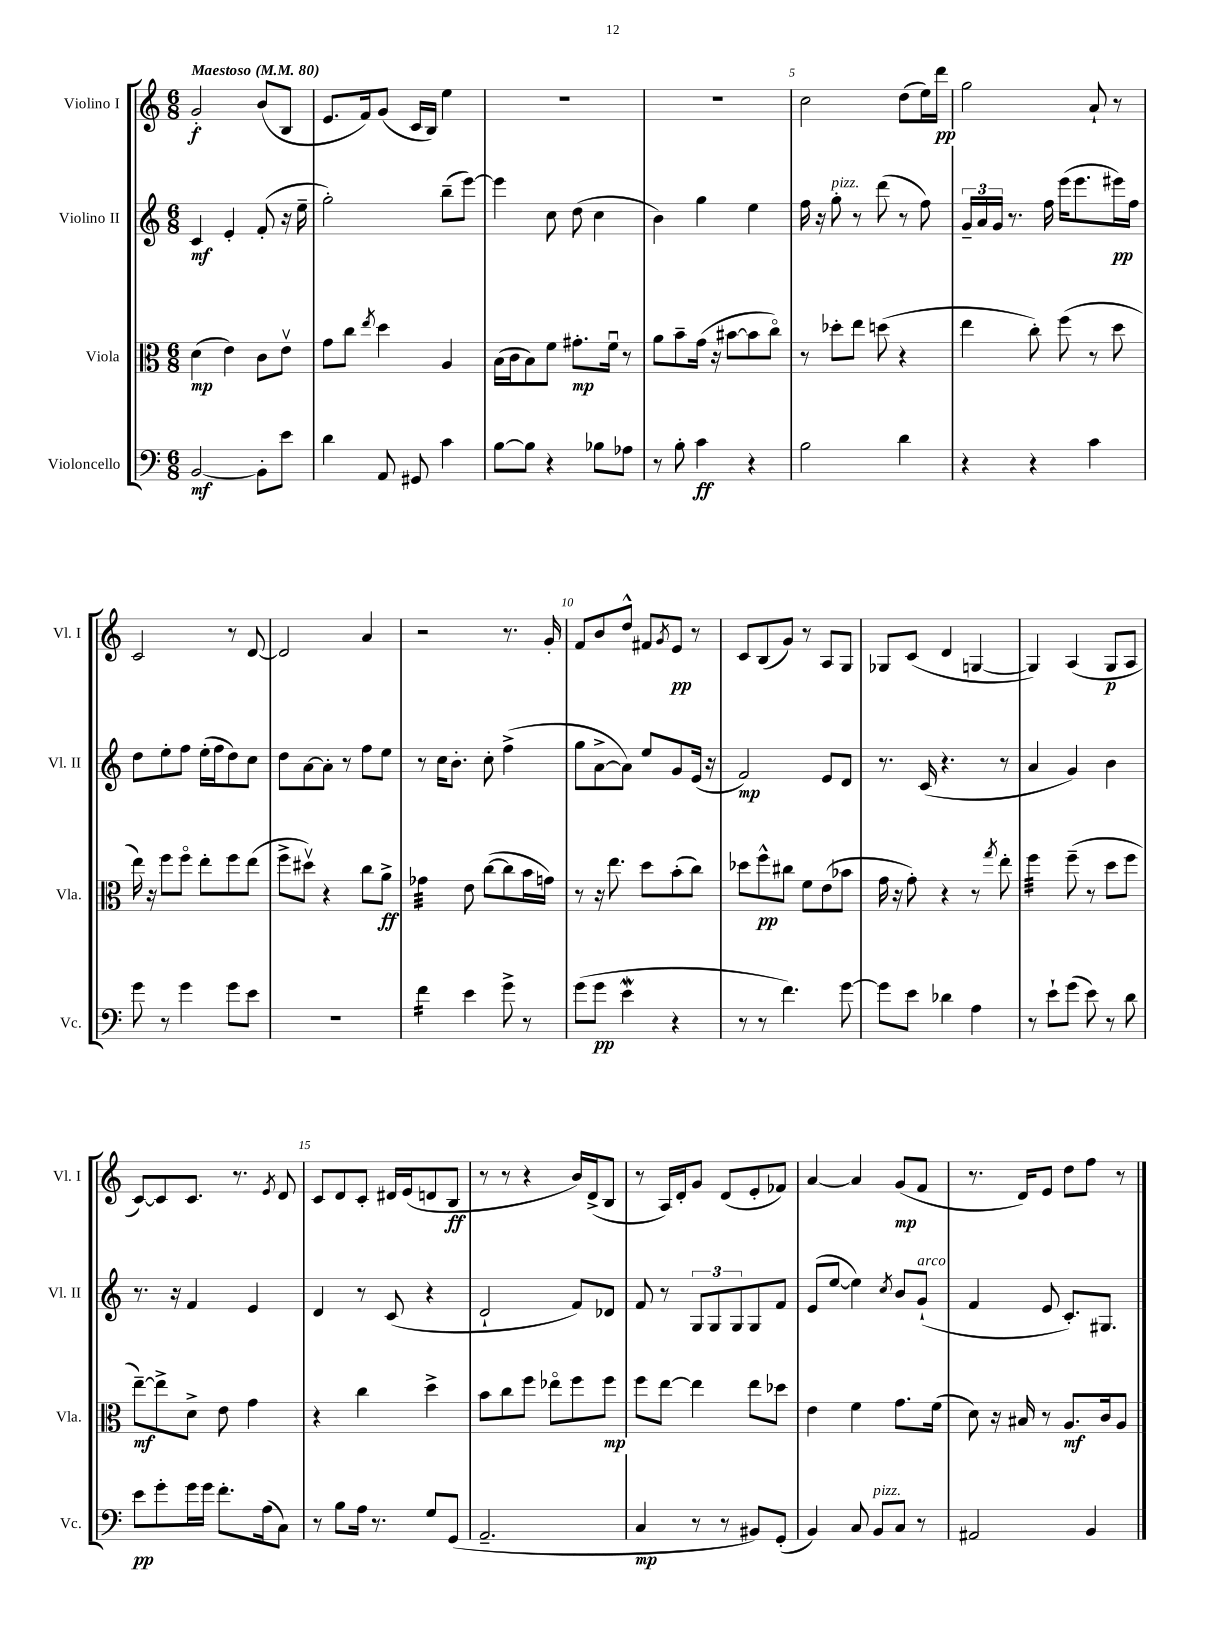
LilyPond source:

<<
\new StaffGroup <<
\new Staff = "s0" \with { instrumentName = "Violino I" shortInstrumentName = "Vl. I" } {
    \clef treble \key c \major \numericTimeSignature \time 6/8 \tempo "Maestoso" 4 = 80
    g'2-.\f b'8( b8 |
    e'8. f'16) g'8( c'16 b16) e''4 |
    R2. |
    R2. |
    c''2 d''8( e''16) d'''16\pp |
    g''2 a'8-! r8 |
    c'2 r8 d'8~ |
    d'2 a'4 |
    r2 r8. g'16-. |
    f'8 b'8 d''8-^ fis'8 \acciaccatura { g'8 } e'8\pp r8 |
    c'8 b8( g'8) r8 a8 g8 |
    ges8 c'8( d'4 g4~ |
    g4) a4( g8\p a8 |
    c'8~) c'8 c'8. r8. \acciaccatura { e'8 } d'8 |
    c'8 d'8 c'8-. dis'16 e'16( d'8 b8\ff |
    r8 r8 r4 b'16) d'16->( b8 |
    r8 a16) d'16-. g'8 d'8( e'8-. fes'8) |
    a'4~ a'4 g'8\mp( f'8 |
    r8. d'16) e'8 d''8 f''8 r8 \bar "|." |
}
\new Staff = "s1" \with { instrumentName = "Violino II" shortInstrumentName = "Vl. II" } {
    \clef treble \key c \major \numericTimeSignature \time 6/8
    c'4\mf e'4-. f'8-.( r16 e''16-- |
    g''2-.) b''8--( e'''8~) |
    e'''4 c''8 d''8( c''4 |
    b'4) g''4 e''4 |
    f''16 r16 g''8-.^\markup { \italic "pizz." } r8 d'''8( r8 f''8) |
    \tuplet 3/2 { g'16-- a'16 g'16 } r8. f''16 e'''16( e'''8. eis'''16\pp) f''16 |
    d''8 e''8-. f''8 e''16-.( f''16 d''8) c''8 |
    d''8 a'8~ a'8-. r8 f''8 e''8 |
    r8 c''16 b'8.-. c''8-. f''4->( |
    g''8 a'8~-> a'8) e''8 g'8 e'16( r16 |
    f'2\mp) e'8 d'8 |
    r8. c'16( r4. r8 |
    a'4 g'4) b'4 |
    r8. r16 f'4 e'4 |
    d'4 r8 c'8( r4 |
    d'2-! f'8) des'8 |
    f'8 r8 \tuplet 3/2 { g8 g8 g8 } g8 f'8 |
    e'8( e''8~ e''4) \acciaccatura { c''8 } b'8 g'8-!^\markup { \italic "arco" }( |
    f'4 e'8 c'8.-.) gis8. \bar "|." |
}
\new Staff = "s2" \with { instrumentName = "Viola" shortInstrumentName = "Vla." } {
    \clef alto \key c \major \numericTimeSignature \time 6/8
    d'4\mp( e'4) c'8 e'8\upbow |
    g'8 c''8 \acciaccatura { e''8 } d''4 a4 |
    b16( c'16 b8) f'8 gis'8.-.\mp f'16\downbow r8 |
    a'8 b'8-- g'16( r16 bis'8~ bis'8 c''8\flageolet) |
    r8 des''8-. e''8 d''8( r4 |
    e''4 c''8-.) f''8( r8 d''8 |
    e''16) r16 f''8 f''8\flageolet e''8-. f''8 e''8( |
    f''8-> dis''8\upbow) r4 c''8 a'8->\ff |
    ges'4:32 e'8 c''8~( c''8 b'16 g'16) |
    r8 r16 e''8. d''8 b'8-.( c''8) |
    des''8 f''8-^\pp cis''8 f'8 e'8( bes'8 |
    g'16 r16 g'8-.) r4 r8 \acciaccatura { g''8 } e''8-. |
    f''4:32 f''8--( r8 d''8 f''8 |
    e''8~--\mf) e''8-> d'8-> e'8 g'4 |
    r4 c''4 d''4-> |
    b'8 c''8 f''8 ees''8\flageolet f''8 f''8\mp |
    f''8 e''8~ e''4 e''8 des''8 |
    e'4 f'4 g'8. f'16( |
    d'8) r16 bis16 r8 a8.\mf c'16 a8 \bar "|." |
}
\new Staff = "s3" \with { instrumentName = "Violoncello" shortInstrumentName = "Vc." } {
    \clef bass \key c \major \numericTimeSignature \time 6/8
    b,2~\mf b,8-. e'8 |
    d'4 a,8 gis,8 c'4 |
    b8~ b8 r4 bes8 aes8 |
    r8 b8-. c'4\ff r4 |
    b2 d'4 |
    r4 r4 c'4 |
    g'8 r8 g'4 g'8 e'8 |
    R2. |
    f'4:16 e'4 g'8-> r8 |
    g'8( g'8\pp e'4\mordent r4 |
    r8 r8 f'4.) g'8~ |
    g'8 e'8 des'4 a4 |
    r8 e'8-! g'8( e'8) r8 d'8 |
    e'8\pp g'8-. g'16 g'16 f'8.-. a16( c8) |
    r8 b8 a16 r8. g8 g,8( |
    a,2.-- |
    c4\mp r8 r8 bis,8) g,8-.( |
    b,4) c8 b,8^\markup { \italic "pizz." } c8 r8 |
    ais,2 b,4 \bar "|." |
}
>>
>>
\layout { \context { \Score \override BarNumber.break-visibility = ##(#f #t #t) barNumberVisibility = #(every-nth-bar-number-visible 5) } }
